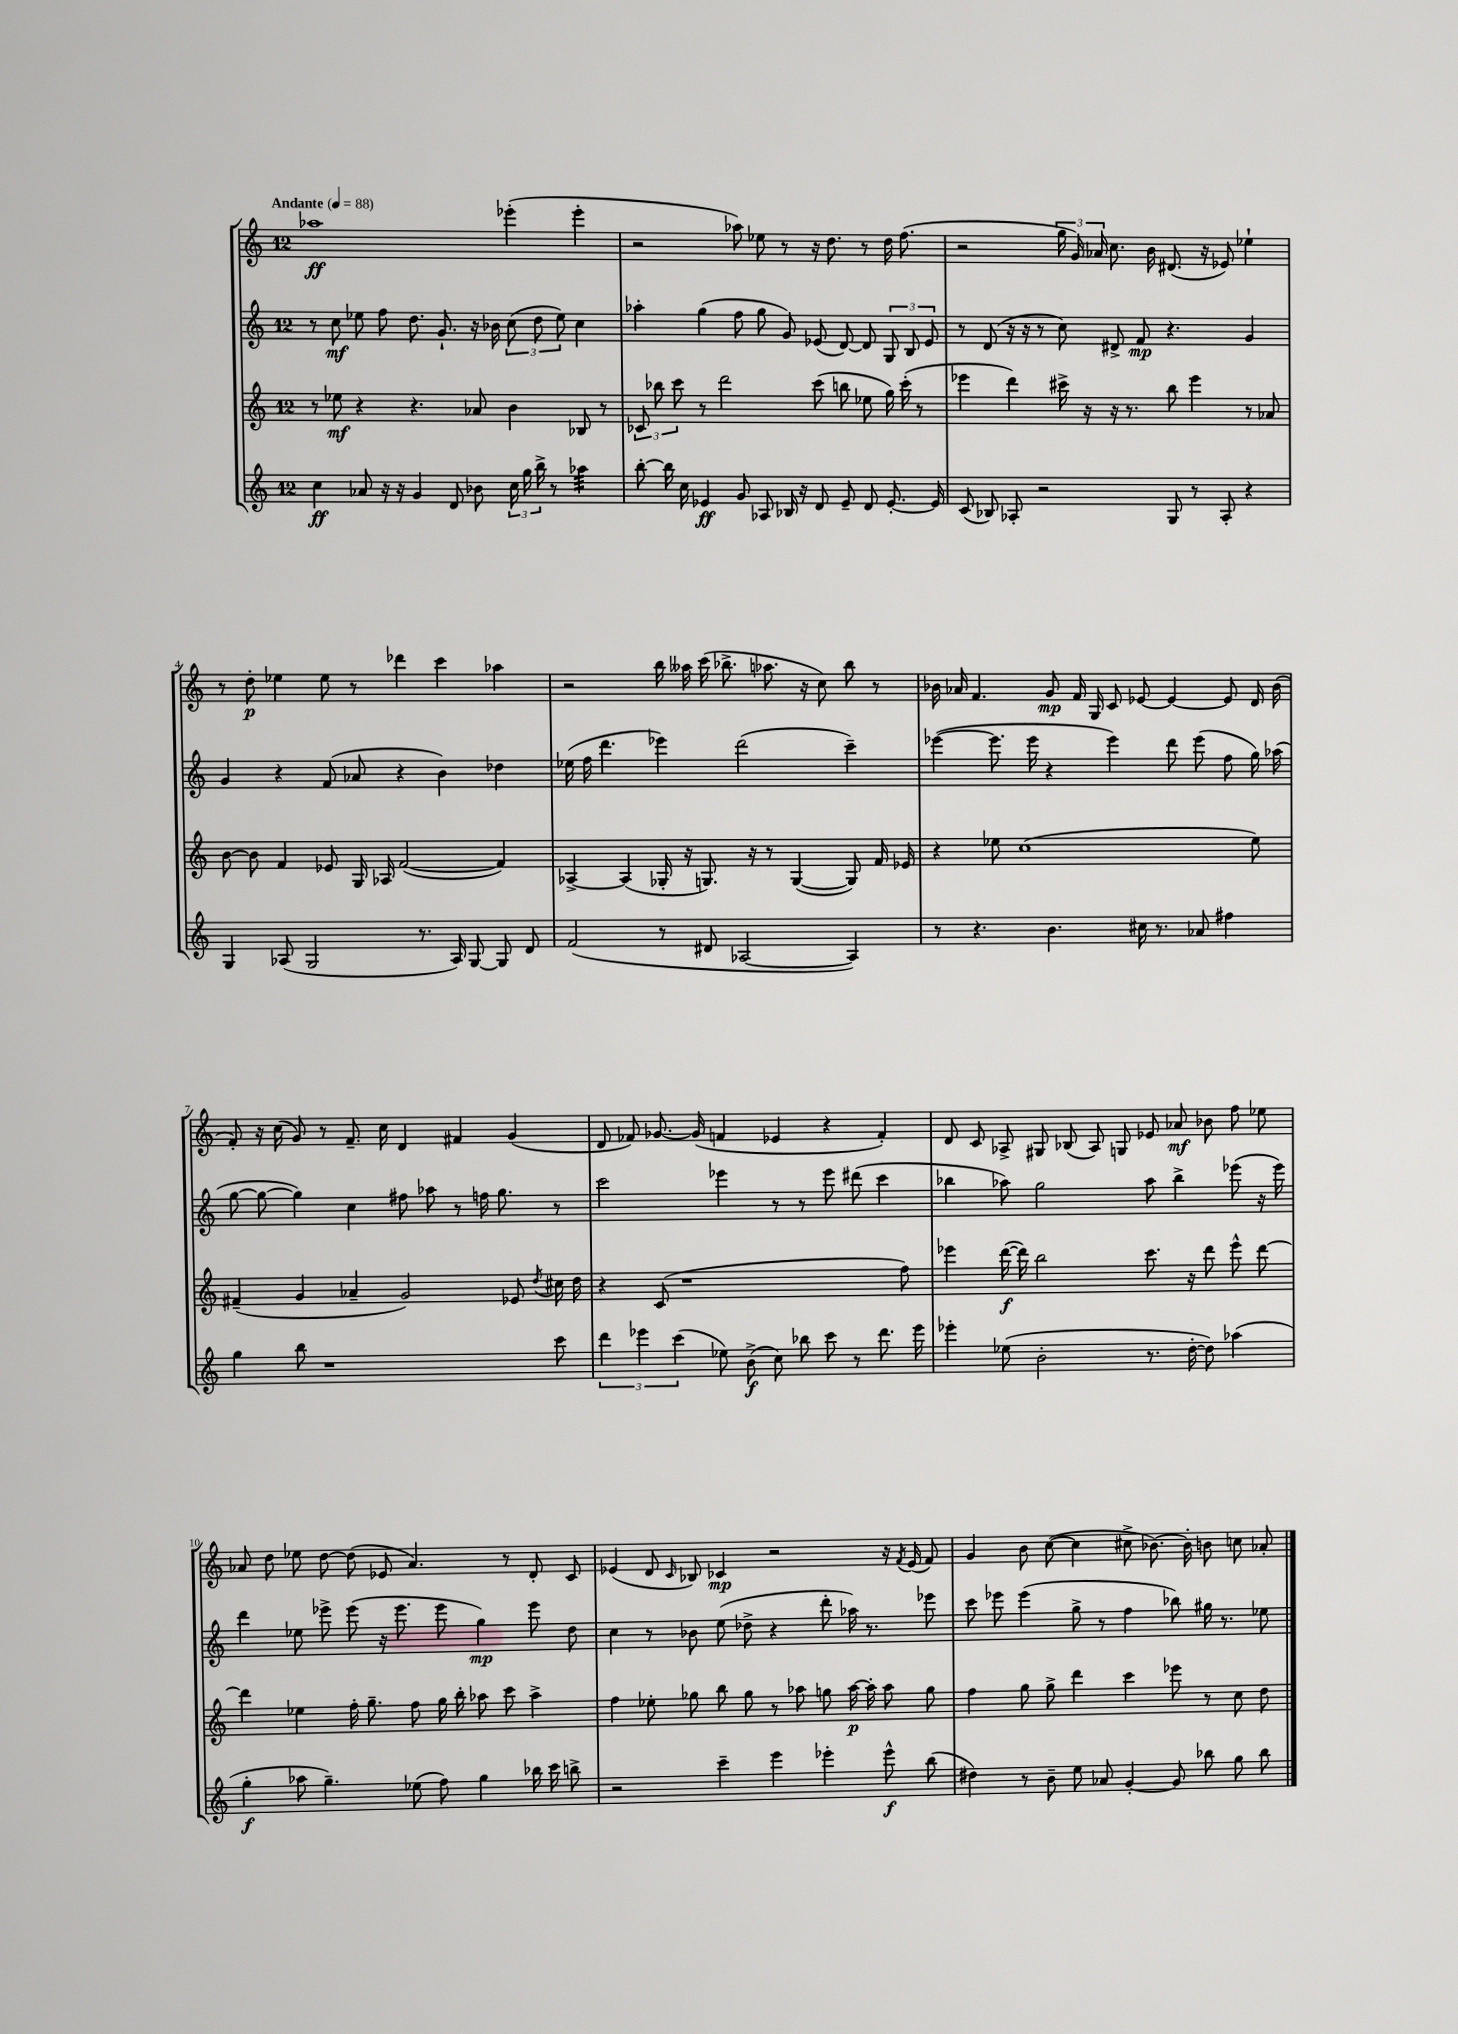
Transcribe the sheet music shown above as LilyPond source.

<<
\new StaffGroup <<
\new Staff = "s0" {
    \clef treble \key c \major \once \override Staff.TimeSignature.style = #'single-digit \time 12/8 \tempo "Andante" 4 = 88
    \autoBeamOff aes''1\ff ees'''4-.( ees'''4-. |
    r2 aes''8) ees''8 r8 r16 d''8. r8 d''16 f''8.( |
    r2 \tuplet 3/2 { g''16 g'16) aes'16 } c''8. b'16 dis'8.( r16 ees'8) ees''4-! |
    r8 d''8-.\p ees''4 ees''8 r8 des'''4 c'''4 aes''4 |
    r2 b''16 aeses''16 c'''16( bes''8.-> aes''8. r16 c''8) bes''8 r8 |
    bes'16 aes'16 f'4. g'8\mp f'16 g16 c'8 ees'8~ ees'4~ ees'8 d'16 bes'16( |
    f'8-.) r16 c''16( g'8) r8 f'8.-- c''16 d'4 fis'4 g'4( |
    d'8 fes'8) ges'8.~ ges'16( f'4 ees'4 r4 f'4-.) |
    d'8 c'8 aes8-> gis8 bes8( aes8) g8 ees'8 aes'8\mf bes'8 f''8 ees''8 |
    aes'8 d''8 ees''8 d''8~ d''8( ees'8 aes'4.) r8 d'8-. c'8 |
    ees'4( d'8 \grace { c'16 } bes8) ces'4\mp r2 r16 \acciaccatura { f'8 } ees'16( f'8) |
    g'4 b'8 c''8~( c''4 cis''8-> bes'8.~) bes'16-. b'8 c''8 aes'8-. \bar "|." |
}
\new Staff = "s1" {
    \clef treble \key c \major \once \override Staff.TimeSignature.style = #'single-digit \time 12/8
    \autoBeamOff r8 c''8\mf ees''8 f''8 d''8. g'8.-! r16 bes'16 \tuplet 3/2 { c''8( d''8 ees''8) } c''4 |
    aes''4-. g''4( f''8 g''8 g'8) ees'8( d'8~) d'8 \tuplet 3/2 { g8 b8 ees'8 } |
    r8 d'8( r16 r16 r8 c''8) dis'8-> f'8\mp r4. g'4 |
    g'4 r4 f'8( aes'8 r4 b'4) des''4 |
    ees''16( f''16 d'''4. ees'''4) d'''2( c'''4--) |
    ees'''4~( ees'''8. ees'''16 r4 ees'''4) d'''8 ees'''8( f''8 g''16) aes''16( |
    g''8~ g''8~ g''4) c''4 fis''8 aes''8 r8 f''16 g''8. r8 |
    c'''2 ees'''4 r8 r8 ees'''8 dis'''8( c'''4 |
    bes''4 aes''8) g''2 aes''8 bes''4-> ees'''8( r16 ees'''16) |
    d'''4 ees''8 ees'''8-> ees'''8( r16 ees'''8. ees'''8 g''4\mp) ees'''8 d''8 |
    c''4 r8 bes'8 e''8( des''8-> r4 d'''8-. aes''16) r8. ees'''8 |
    c'''8 ees'''8 ees'''4( g''8-> r8 f''4 bes''8) gis''16 r8. ees''8 \bar "|." |
}
\new Staff = "s2" {
    \clef treble \key c \major \once \override Staff.TimeSignature.style = #'single-digit \time 12/8
    \autoBeamOff r8 ees''8\mf r4 r4. aes'8 b'4 bes8 r8 |
    \tuplet 3/2 { ces'8 bes''8 c'''8 } r8 d'''2 c'''8( b''8 ees''8 g''16) c'''16-.( r8 |
    ees'''4 d'''4) cis'''16-> r16 r16 r8. b''8 ees'''4 r8 aes'8 |
    b'8~ b'8 f'4 ees'8 g16 aes16 f'2~( f'4) |
    aes4~-> aes4( ges16-. r16 g8.) r16 r8 g4~( g8) f'16 ees'16 |
    r4 ees''8 c''1( ees''8) |
    fis'4--( g'4 aes'4-- g'2) ees'8 \acciaccatura { d''8 } cis''16 d''16 |
    r4 c'8( r1 f''8) |
    ees'''4 d'''16~\f( d'''16) b''2 c'''8. r16 d'''8 ees'''8-^ d'''8~ |
    d'''4 ees''4 f''16-. g''8.-- f''8 g''16 b''16-. aes''8 c'''8 aes''4-> |
    f''4 ees''8-. ges''8 b''8 ges''8 r8 aes''8 g''8 aes''16~\p aes''16-. aes''8 g''8 |
    f''4 g''8 g''8-> d'''4 c'''4 ees'''8 r8 c''8 d''8 \bar "|." |
}
\new Staff = "s3" {
    \clef treble \key c \major \once \override Staff.TimeSignature.style = #'single-digit \time 12/8
    \autoBeamOff c''4\ff aes'8 r16 r16 g'4 d'8 bes'8 \tuplet 3/2 { c''16 g''16 b''16-> } r8 aes''4:32 |
    b''8~-. b''16 c''16 ees'4\ff g'8 aes8 bes16 r16 d'8 ees'8-- d'8 ees'8.~-. ees'16 |
    c'8( bes8) aes8-. r2 g8 r8 aes8-. r4 |
    g4 aes8( g2 r8. aes16) g8~ g8 d'8 |
    f'2( r8 dis'8 aes2~ aes4) |
    r8 r4. b'4. cis''16 r8. aes'8 fis''4 |
    g''4 b''8 r1 c'''8 |
    \tuplet 3/2 { d'''4 ees'''4 c'''4( } ees''8) b'8->\f( c''8) bes''8 c'''8 r8 d'''8. ees'''16 |
    ees'''4-. ees''8( b'2-. r8. d''16~-. d''8) aes''4( |
    g''4-.\f aes''8 g''4.--) ees''8( f''8) g''4 bes''16 c'''16 b''8-> |
    r2 c'''4-- e'''4 ees'''4-. ees'''8-^\f b''8( |
    dis''4) r8 b'8-- e''8 aes'8 g'4~-. g'8 bes''8 g''8 bes''8 \bar "|." |
}
>>
>>
